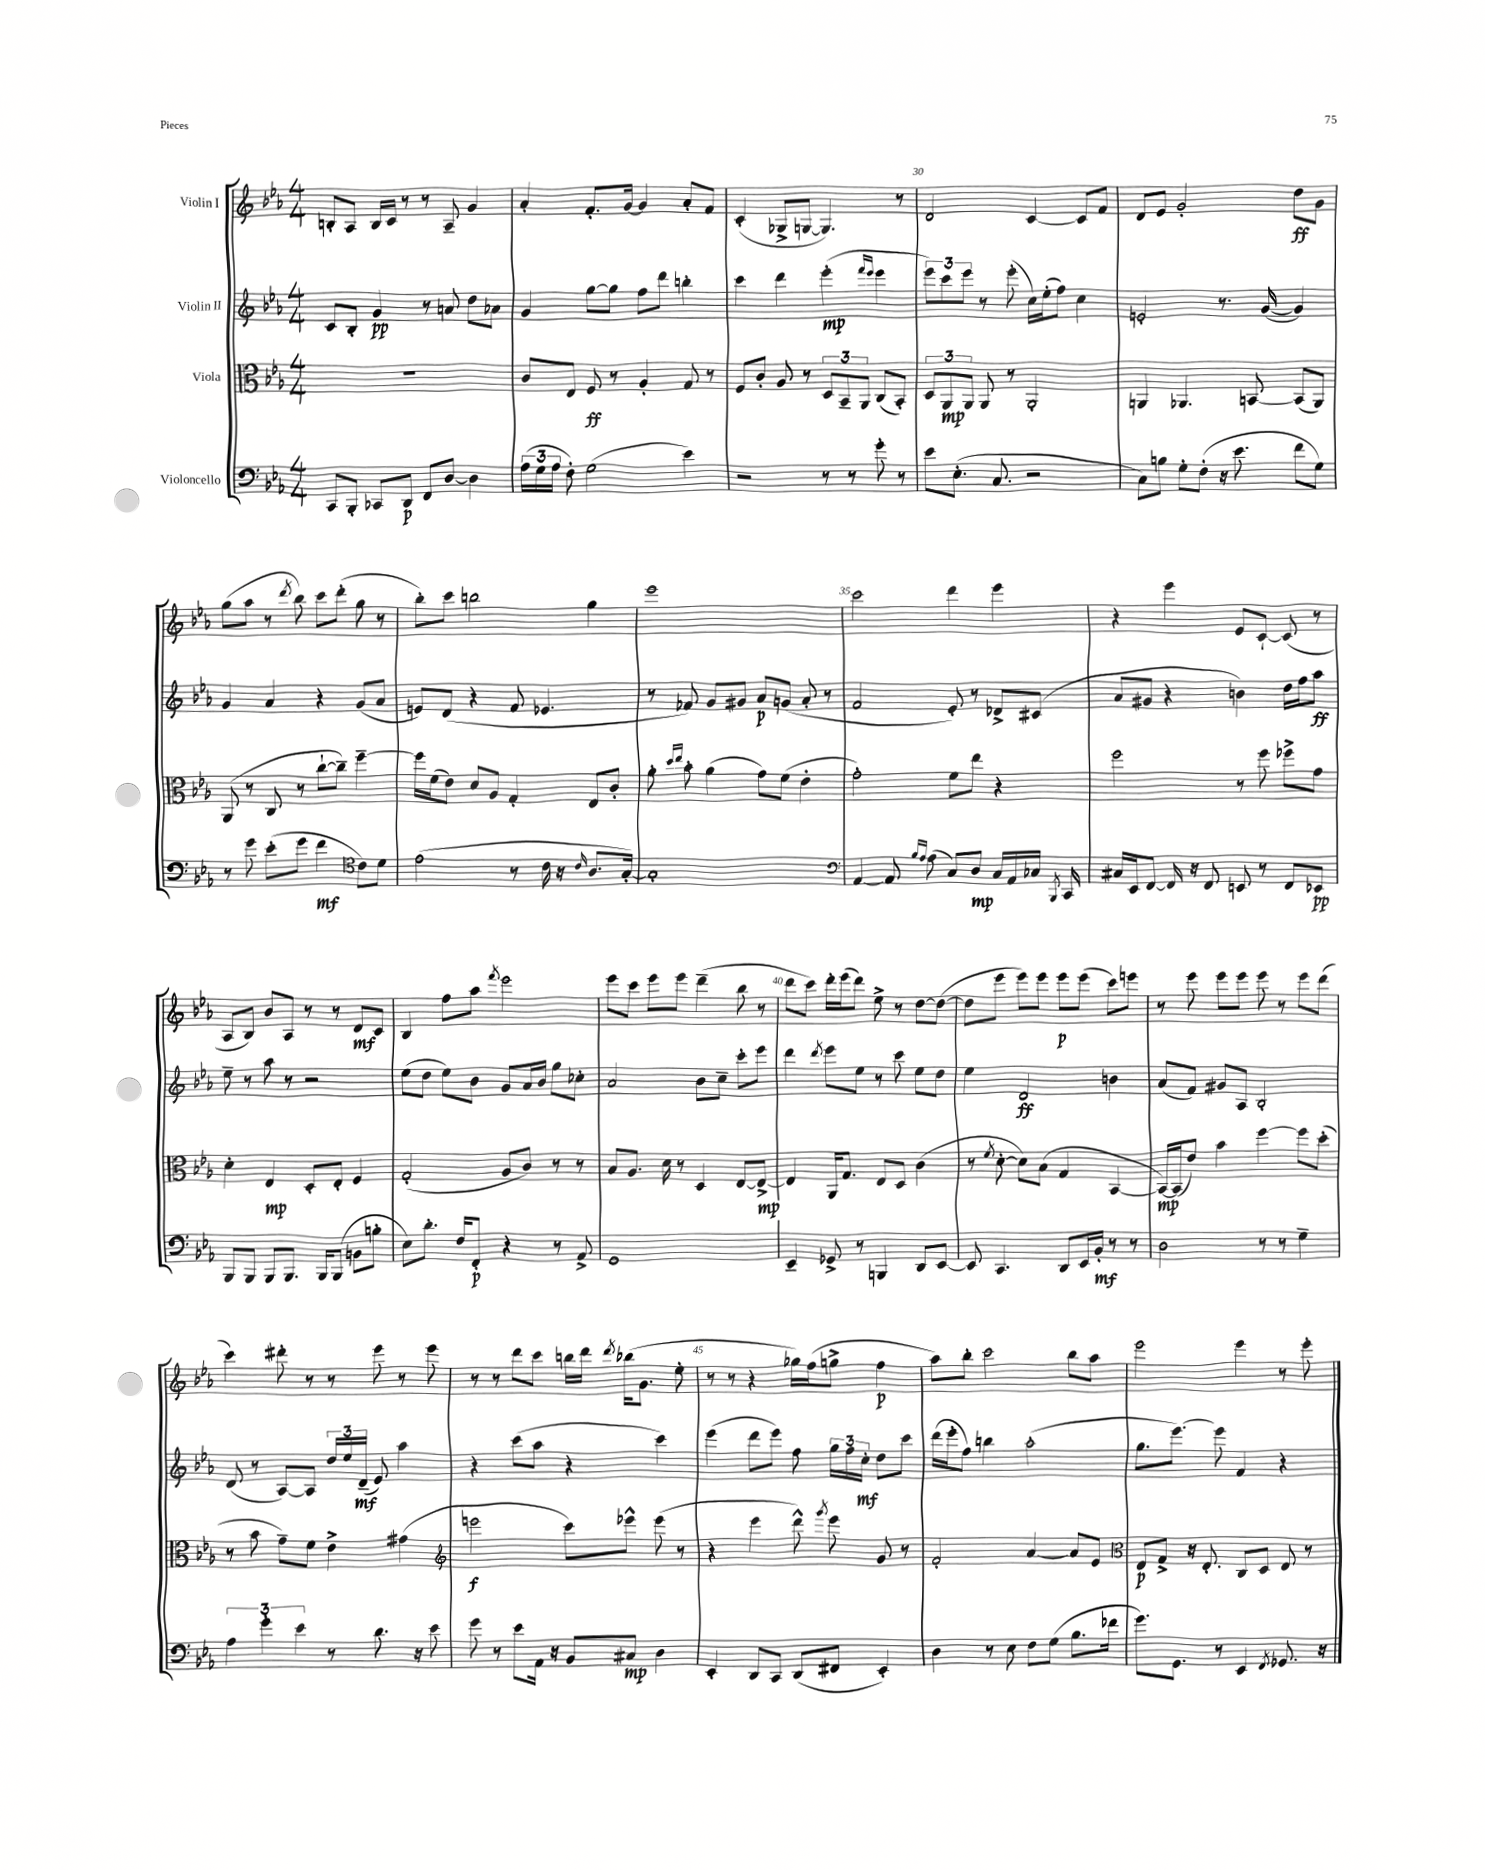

**kern	**dynam	**kern	**dynam	**kern	**dynam	**kern	**dynam
*part4	*part4	*part3	*part3	*part2	*part2	*part1	*part1
*staff4	*staff4	*staff3	*staff3	*staff2	*staff2	*staff1	*staff1
*I"Violoncello	*	*I"Viola	*	*I"Violin II	*	*I"Violin I	*
*clefF4	*	*clefC3	*	*clefG2	*	*clefG2	*
*k[b-e-a-]	*	*k[b-e-a-]	*	*k[b-e-a-]	*	*k[b-e-a-]	*
*M4/4	*	*M4/4	*	*M4/4	*	*M4/4	*
=27	=27	=27	=27	=27	=27	=27	=27
8CC/L	.	1r	.	8c/L	.	8Bn'/L	.
8BBB-'/J	.	.	.	8B-'/J	.	8A-/J	.
8CC-X/L	.	.	.	4g/	pp	16B/LL	.
.	.	.	.	.	.	16c/JJ	.
8DD/J	p	.	.	.	.	8r	.
8FF/L	.	.	.	8r	.	8r	.
[8D/J	.	.	.	8an/	.	8A-~/	.
4D\]	.	.	.	8dd\L	.	4g/	.
.	.	.	.	8a-X\J	.	.	.
=28	=28	=28	=28	=28	=28	=28	=28
(24A-\LL	.	8c/L	.	4g/	.	4a-'/	.
24G\	.	.	.	.	.	.	.
24A-\JJ	.	.	.	.	.	.	.
8F'\)	.	8E-/J	.	.	.	.	.
(2G\	.	8F/	ff	[8gg\L	.	8.f'/L	.
.	.	8r	.	8gg\J]	.	.	.
.	.	.	.	.	.	[16g/Jk	.
.	.	4A-'/	.	8ff\L	.	4g/]	.
.	.	.	.	8ddd\J	.	.	.
4e-\)	.	8G/	.	4bbn'\	.	8a-'/L	.
.	.	8r	.	.	.	8f/J	.
=29	=29	=29	=29	=29	=29	=29	=29
2r	.	8F/L	.	4ccc\	.	(4c'/	.
.	.	8c'/J	.	.	.	.	.
.	.	8A-/	.	4ddd\	.	8G-X^/L	.
.	.	8r	.	.	.	[8Gn/J	.
8r	.	12D/L	.	(4eee-'\	mp	4.G/])	.
.	.	12BB-~/	.	.	.	.	.
8r	.	.	.	.	.	.	.
.	.	12AA-/J	.	.	.	.	.
.	.	.	.	16qqfff/LL	.	.	.
.	.	.	.	16qqeee-/JJ	.	.	.
8g'\	.	(8C/L	.	4eee-\	.	.	.
8r	.	8BB-'/J)	.	.	.	8r	.
=30	=30	=30	=30	=30	=30	=30	=30
8e-\L	.	12D/L	.	12eee-\L)	.	2d/	.
.	.	12AA-/	mp	12ccc\	.	.	.
(8.E-'\J	.	.	.	.	.	.	.
.	.	12AA-/J	.	12eee-\J	.	.	.
.	.	8AA-/	.	8r	.	.	.
8.C/	.	.	.	.	.	.	.
.	.	8r	.	(8eee-'\	.	.	.
2r	.	2AA-'/	.	16cc\LL)	.	[4c/	.
.	.	.	.	(16ee-'\J	.	.	.
.	.	.	.	8ff\J)	.	.	.
.	.	.	.	4cc\	.	8c/L]	.
.	.	.	.	.	.	8f/J	.
=31	=31	=31	=31	=31	=31	=31	=31
8C\L)	.	4AAn/	.	2en'/	.	8d/L	.
8Bn\J	.	.	.	.	.	8e-/J	.
8G'\L	.	4.AA-X/	.	.	.	2g'/	.
(8F'\J	.	.	.	.	.	.	.
16r	.	.	.	8.r	.	.	.
8.e-\	.	.	.	.	.	.	.
.	.	[8BBn/	.	.	.	.	.
.	.	.	.	([16g/	.	.	.
8f\L	.	(8BB/L]	.	4g/])	.	8dd\L	ff
8G\J)	.	8AA-/J)	.	.	.	8g\J	.
!!LO:LB:g=z
=32	=32	=32	=32	=32	=32	=32	=32
8r	.	(8AA-/	.	4g/	.	(8gg\L	.
8g\	.	8r	.	.	.	8aa-\J	.
(8e-'\L	.	8C/	.	4a-/	.	8r	.
.	.	.	.	.	.	8qddd/	.
8g\J	.	8r	.	.	.	8bb-\)	.
4f\	mf	[8cc`\L	.	4r	.	8ccc\L	.
.	.	8cc~\J])	.	.	.	(8ddd'\J	.
*clefC4	*	*	*	*	*	*	*
8c\L)	.	[4ff~\	.	(8g/L	.	8gg\	.
8d\J	.	.	.	8a-/J	.	8r	.
=33	=33	=33	=33	=33	=33	=33	=33
(2e-\	.	16ff\LL]	.	8en/L)	.	8bb-'\L)	.
.	.	(16f\J	.	.	.	.	.
.	.	8e-\J)	.	(8d/J	.	8ccc\J	.
.	.	8d/L	.	4r	.	2bbn\	.
.	.	8A-/J	.	.	.	.	.
8r	.	4G'/	.	8f/	.	.	.
16c\	.	.	.	4.e-X/	.	.	.
16r	.	.	.	.	.	.	.
16qqc/	.	.	.	.	.	.	.
8.A-/L	.	8E-/L	.	.	.	4gg\	.
.	.	8c'/J	.	.	.	.	.
[16G'/Jk)	.	.	.	.	.	.	.
=34	=34	=34	=34	=34	=34	=34	=34
1G']	.	8a-'\	.	8r	.	1eee-	.
.	.	16qqdd/LL	.	.	.	.	.
.	.	16qqee-/JJ	.	.	.	.	.
.	.	8b-'\	.	8f-X/)	.	.	.
.	.	(4a-\	.	8g/L	.	.	.
.	.	.	.	8g#X/J	.	.	.
.	.	8g\L)	.	8a-/L	p	.	.
.	.	(8f\J	.	(8gn/J	.	.	.
.	.	4e-'\	.	8a-'/	.	.	.
.	.	.	.	8r	.	.	.
=35	=35	=35	=35	=35	=35	=35	=35
*clefF4	*	*	*	*	*	*	*
[4AA-/	.	2g'\)	.	2f/	.	2ccc\	.
8AA-/]	.	.	.	.	.	.	.
16qqB-/LL	.	.	.	.	.	.	.
16qqA-/JJ	.	.	.	.	.	.	.
(8A-\	.	.	.	.	.	.	.
8C/L)	.	8f\L	.	8e-'/)	.	4ddd\	.
8D/J	mp	8ee-\J	.	8r	.	.	.
16C/LL	.	4r	.	8d-X^/L	.	4eee-\	.
16AA-/	.	.	.	.	.	.	.
16C-X/JJ	.	.	.	(8c#X/J	.	.	.
8qBBB-/	.	.	.	.	.	.	.
16CC/	.	.	.	.	.	.	.
=36	=36	=36	=36	=36	=36	=36	=36
16C#X/LL	.	2ff\	.	8a-/L	.	4r	.
16EE-/J	.	.	.	.	.	.	.
[8FF/J	.	.	.	8g#X/J	.	.	.
16FF/]	.	.	.	4r	.	4eee-\	.
16r	.	.	.	.	.	.	.
8FF/	.	.	.	.	.	.	.
8EEn/	.	8r	.	4bn\)	.	8e-/L	.
8r	.	8ff\	.	.	.	[8c`/J	.
8FF/L	.	8ff-X^\L	.	16dd\LL	.	(8c/]	.
.	.	.	.	16ff\J	.	.	.
8EE-X/J	pp	8g\J	.	8aa-\J	ff	8r	.
!!LO:LB:g=z
=37	=37	=37	=37	=37	=37	=37	=37
8BBB-/L	.	4d'\	.	8ee-~\	.	8A-/L	.
8BBB-/J	.	.	.	8r	.	8B-/J)	.
8BBB-/L	.	4E-/	mp	8aa-\	.	8b-/L	.
8.BBB-/J	.	.	.	8r	.	8A-/J	.
.	.	8D'/L	.	2r	.	8r	.
16BBB-/KL	.	.	.	.	.	.	.
(8BBB-/J	.	8E-'/J	.	.	.	8r	.
8BBn\L	.	4F/	.	.	.	8d/L	mf
8Bn'\J	.	.	.	.	.	8c/J	.
=38	=38	=38	=38	=38	=38	=38	=38
8E-\L)	.	(2G'/	.	(8ee-\L	.	4B-/	.
8.d'\J	.	.	.	8dd\J	.	.	.
.	.	.	.	8ee-\L)	.	8ff\L	.
16F/KL	.	.	.	.	.	.	.
8FF'/J	p	.	.	8b-\J	.	8aa-\J	.
.	.	.	.	.	.	8qfff/	.
4r	.	8A-/L	.	8g/L	.	2eee-\	.
.	.	8c/J)	.	16a-/L	.	.	.
.	.	.	.	16b-/JJ	.	.	.
8r	.	8r	.	8gg\L	.	.	.
8AA-^/	.	8r	.	8cc-X'\J	.	.	.
=39	=39	=39	=39	=39	=39	=39	=39
1GG	.	8B-/L	.	2a-/	.	8eee-\L	.
.	.	8.A-/J	.	.	.	8ccc\J	.
.	.	.	.	.	.	8eee-\L	.
.	.	16d\	.	.	.	.	.
.	.	8r	.	.	.	8eee-\J	.
.	.	4D/	.	8b-\L	.	(4ddd~\	.
.	.	.	.	8cc~\J	.	.	.
.	.	[8E-/L	.	8ccc'\L	.	8bb-\	.
.	.	8E-^/J_	mp	8eee-\J	.	8r	.
=40	=40	=40	=40	=40	=40	=40	=40
4EE-~/	.	4E-/]	.	4ddd\	.	8ddd\L	.
.	.	.	.	.	.	8ccc\J)	.
.	.	.	.	8qddd/	.	.	.
8GG-X^/	.	16AA-/KL	.	8eee-\L	.	16ddd'\LL	.
.	.	8.G/J	.	.	.	(16eee-\J	.
8r	.	.	.	8ee-\J	.	8ddd\J)	.
4BBBn/	.	8E-/L	.	8r	.	8ee-^\	.
.	.	8D/J	.	8ccc\	.	8r	.
8DD/L	.	(4c\	.	8ee-\L	.	[8dd\L	.
[8EE-/J	.	.	.	8dd\J	.	(8dd\J_	.
=41	=41	=41	=41	=41	=41	=41	=41
8EE-/]	.	8r	.	4ee-\	.	8dd\L]	.
.	.	8qf/	.	.	.	.	.
4.CC/	.	[8d'\	.	.	.	8eee-\J	.
.	.	8d\L])	.	2d/	ff	8eee-\L)	.
.	.	(8B-\J	.	.	.	8eee-\J	.
8DD/L	.	4G/	.	.	.	8eee-\L	p
16EE-/L	.	.	.	.	.	(8eee-\J	.
16BB-'/JJ	mf	.	.	.	.	.	.
8r	.	[4BB-/	.	4bn\	.	8ccc\L)	.
8r	.	.	.	.	.	8eeen\J	.
=42	=42	=42	=42	=42	=42	=42	=42
2D\	.	16BB-/LL_)	mp	(8a-/L	.	8r	.
.	.	(16BB-/J]	.	.	.	.	.
.	.	8e-/J)	.	8f/J)	.	8eee-\	.
.	.	4b-\	.	8g#X/L	.	8eee-\L	.
.	.	.	.	8A-/J	.	8eee-\J	.
8r	.	[4ff\	.	2B-'/	.	8eee-\	.
8r	.	.	.	.	.	8r	.
4G~\	.	8ff\L]	.	.	.	8eee-\L	.
.	.	(8dd'\J	.	.	.	(8ddd\J	.
!!LO:LB:g=z
=43	=43	=43	=43	=43	=43	=43	=43
6A-\	.	8r	.	(8d/	.	4ccc\)	.
.	.	8b-\	.	8r	.	.	.
6g'\	.	.	.	.	.	.	.
.	.	8g~\L)	.	[8A-/L)	.	8ddd#X'\	.
6e-\	.	.	.	.	.	.	.
.	.	8f\J	.	8A-/J]	.	8r	.
8r	.	4e-^\	.	24dd/LL	.	8r	.
.	.	.	.	24ee-/	.	.	.
.	.	.	.	(24d~/JJ	mf	.	.
8.d\	.	.	.	8e-/)	.	8eee-\	.
.	.	(4g#X\	.	4aa-\	.	8r	.
16r	.	.	.	.	.	.	.
8e-\	.	.	.	.	.	8eee-\	.
=44	=44	=44	=44	=44	=44	=44	=44
*	*	*clefG2	*	*	*	*	*
8g\	.	2eeen\	f	4r	.	8r	.
8r	.	.	.	.	.	8r	.
8e-\L	.	.	.	(8ccc\L	.	8ddd\L	.
16AA-\Jk	.	.	.	8aa-\J	.	8ccc\J	.
16r	.	.	.	.	.	.	.
8BB-/L	.	8ccc\L)	.	4r	.	16bbn\LL	.
.	.	.	.	.	.	16ddd\JJ	.
.	.	.	.	.	.	8qddd/	.
8C#X/J	mp	8eee-X^^\J	.	.	.	(16bb-X\KL	.
.	.	.	.	.	.	8.g\J	.
4D\	.	(8eee-\	.	4ccc\)	.	.	.
.	.	8r	.	.	.	8ee-'\	.
=45	=45	=45	=45	=45	=45	=45	=45
4EE-'/	.	4r	.	(4eee-\	.	8r	.
.	.	.	.	.	.	8r	.
8DD/L	.	4eee-\	.	8ddd\L	.	4r	.
8CC/J	.	.	.	8eee-\J)	.	.	.
(8DD/L	.	8ddd^^\)	.	8ff\	.	16gg-X\LL)	.
.	.	.	.	.	.	(16ff\J	.
.	.	8qggg/	.	.	.	.	.
8FF#X/J	.	8eee-\	.	24gg\LL	.	8ggn^\J	.
.	.	.	.	24ff\	.	.	.
.	.	.	.	24cc'\JJ	mf	.	.
4EE-'/)	.	8g/	.	8dd\L	.	4ff\	p
.	.	8r	.	8ccc\J	.	.	.
=46	=46	=46	=46	=46	=46	=46	=46
4D\	.	2f'/	.	(16ddd\LL	.	8aa-\L)	.
.	.	.	.	16eee-'\J	.	.	.
.	.	.	.	8ff\J)	.	8bb-'\J	.
8r	.	.	.	4bbn\	.	2ccc\	.
8E-\	.	.	.	.	.	.	.
8F\L	.	[4a-/	.	(2aa-'\	.	.	.
(8G\J	.	.	.	.	.	.	.
8.B-\L	.	8a-/L]	.	.	.	8bb-\L	.
.	.	8e-/J	.	.	.	8aa-\J	.
16f-X\Jk	.	.	.	.	.	.	.
=47	=47	=47	=47	=47	=47	=47	=47
*	*	*clefC3	*	*	*	*	*
8.g\L)	.	8E-/L	p	8.gg\L	.	2eee-\	.
.	.	8G^/J	.	.	.	.	.
8.GG\J	.	.	.	[8.eee-\J)	.	.	.
.	.	16r	.	.	.	.	.
.	.	8.E-'/	.	.	.	.	.
8r	.	.	.	8eee-\]	.	.	.
4EE-/	.	8C/L	.	4f/	.	4eee-\	.
.	.	8D/J	.	.	.	.	.
8qFF/	.	.	.	.	.	.	.
8.GG-X/	.	8E-/	.	4r	.	8r	.
.	.	8r	.	.	.	8eee-'\	.
16r	.	.	.	.	.	.	.
==	==	==	==	==	==	==	==
*-	*-	*-	*-	*-	*-	*-	*-
